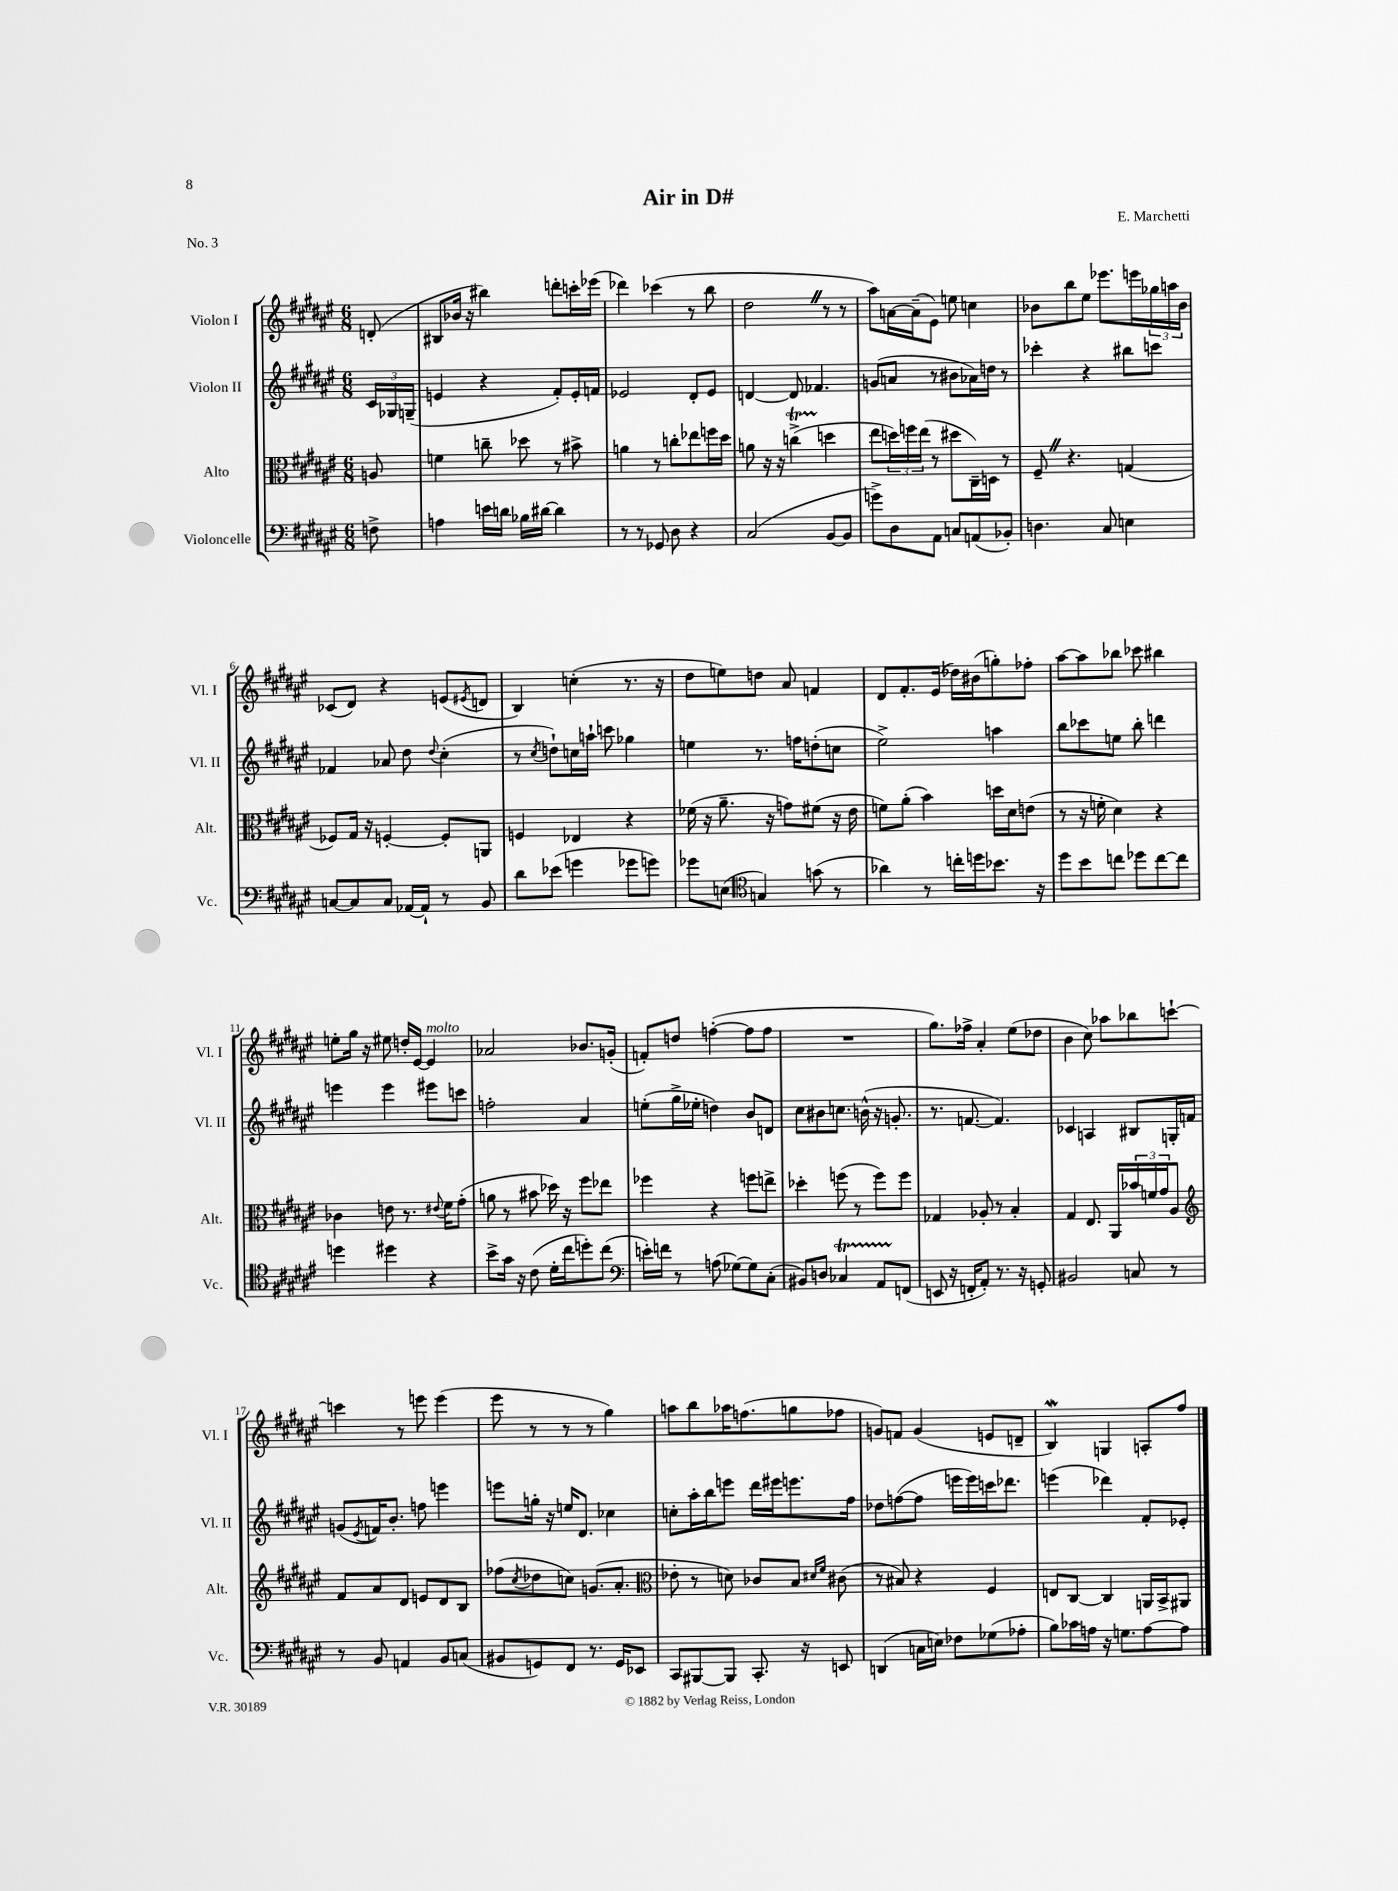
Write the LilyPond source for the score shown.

\header { title = "Air in D#" composer = "E. Marchetti" piece = "No. 3" }
<<
\new StaffGroup <<
\new Staff = "s0" \with { instrumentName = "Violon I" shortInstrumentName = "Vl. I" } {
    \clef treble \key fis \major \numericTimeSignature \time 6/8 \partial 8
    d'8-.( |
    bis8 bes'16 r16 bis''4) d'''8-. c'''16-. ees'''16( |
    des'''4) ces'''4( r8 b''8 |
    dis''2 \once \override BreathingSign.text = \markup { \musicglyph "scripts.caesura.straight" } \breathe r8 r8 |
    ais''8) a'16~ a'16--( eis'8) e''8 c''4 |
    bes'8 b''8 eis''8 ees'''8. e'''16 \tuplet 3/2 { ges''16 a''16 bes'16 } |
    ces'8( dis'8) r4 e'8( \acciaccatura { eis'8 } d'8 |
    b4) c''4-.( r8. r16 |
    dis''8 e''8) d''8 ais'8 f'4 |
    dis'8 fis'8.-. eis'16( des''16) bis'16( g''8-.) fes''8-. |
    ais''8~ ais''8 bes''8 ces'''8 bis''4 |
    e''8-. gis''16 r16 eis''8 d''16-. eis'16~ eis'4^\markup { \italic "molto" } |
    aes'2 bes'8. g'16-.( |
    f'8-.) d''8 f''4~-.( f''8 f''8 |
    R2. |
    gis''8.) fes''16-> ais'4-. eis''8( des''8 |
    b'4 cis''8) aes''8 bes''8 c'''8~-! |
    c'''4 r8 e'''8 e'''4( |
    eis'''8 r8 r8 r8 gis''4) |
    a''8 b''8 aes''16 f''8.( g''8 fes''8 |
    g'8) f'8 g'4( e'8 d'8-- |
    b4\mordent) g4 a8-. fis''8 \bar "|." |
}
\new Staff = "s1" \with { instrumentName = "Violon II" shortInstrumentName = "Vl. II" } {
    \clef treble \key fis \major \numericTimeSignature \time 6/8 \partial 8
    \tuplet 3/2 { cis'16 ges16 g16--( } |
    e'4 r4 fis'8-.) e'16-. f'16 |
    ees'2 dis'8-. ees'8 |
    d'4~ d'8 fes'4. |
    g'8( a'8 r8 bis'8 aes'16) d''16 r8 |
    ces'''4-. r4 bis''8 c'''8 |
    fes'4 aes'8 dis''8 \appoggiatura { dis''8 } cis''4-.( |
    r8 \acciaccatura { cis''8 } d''8-!) c''16 a''16-! c'''8 ges''4 |
    e''4 r8. f''16 d''8-.( c''8 |
    eis''2->) a''4 |
    b''8 ces'''8 e''8 b''8-. d'''4 |
    e'''4 e'''4 eis'''8 c'''8 |
    f''2-. ais'4 |
    e''8-.( gis''16-> ees''16-. d''4) b'8 d'8 |
    cis''8 bis'8 c''8. b'16-^( r16 g'8.-. |
    r8. f'8.~ f'4.) |
    ces'4 a4 bis8 g16-. f'16 |
    g'8( \acciaccatura { eis'8 } f'16) b'8.-. f''8 e'''4 |
    e'''8 g''16-. r16 e''16 dis'8. ces''4 |
    c''8-. ais''16-. b''16 e'''8 dis'''16 eis'''16 e'''8. fis''16 |
    des''8 f''8~( f''8 e'''16 e'''16) c'''16 des'''8. |
    e'''4( des'''4) fis'8-. ees'8-. \bar "|." |
}
\new Staff = "s2" \with { instrumentName = "Alto" shortInstrumentName = "Alt." } {
    \clef alto \key fis \major \numericTimeSignature \time 6/8 \partial 8
    a8 |
    f'4 c''8-- des''8 r8 bis'8-> |
    a'4 r8 c''8-. ees''8 f''16 dis''16 |
    a'8 r16 r16 c''4->\startTrillSpan( d''4\stopTrillSpan |
    eis''8 \tuplet 3/2 { d''16) f''16 eis''16( } r8 dis''8 cis16--) d16 r8 |
    fis8-- \once \override BreathingSign.text = \markup { \musicglyph "scripts.caesura.straight" } \breathe r4. g4( |
    fes8) gis16 r16 f4~-. f8-. a,8 |
    f4 ees4 r4 |
    fes'16( r16 ais'8.-- r16 g'8) fis'8( r16 eis'16 |
    f'8) ais'8-.( b'4) d''16 dis'16 e'8( |
    r8 r16 f'16-. dis'4) r4 |
    ces'4 e'8 r8. \appoggiatura { eis'8 } fis'16 gis'8-.( |
    a'8 r8 bis'8 des''16) r16 fis''8 ees''8 |
    fes''4 r4 f''8 e''8-> |
    des''4-. f''8( r8 f''8) f''8 |
    ges4 aes8-. r8 b4-. |
    gis4 eis8. ais,16 \tuplet 3/2 { bes'16 f'16 gis'16 } ais8 |
    \clef treble fis'8 ais'8 dis'8 e'8 dis'8 b8 |
    fes''8( \acciaccatura { cis''8 } des''8 c''8) g'8.( ais'8.-. |
    \clef alto ees'8-. r8 d'8) ces'8 b8 \grace { dis'16 fis'16 } cis'8( |
    r8 bis8) r4 fis4 |
    e8 cis8~ cis4 a,16 b,16-> ais,8 \bar "|." |
}
\new Staff = "s3" \with { instrumentName = "Violoncelle" shortInstrumentName = "Vc." } {
    \clef bass \key fis \major \numericTimeSignature \time 6/8 \partial 8
    f8-> |
    a4 e'16 d'16 bes16 dis'16~ dis'4 |
    r8 r8 ges,8 dis8 r4 |
    cis2( b,8~ b,8 |
    g'8->) dis8 ais,8 c8 a,8( bes,8-.) |
    d4. cis8 e4 |
    c8~ c8 c8 aes,16~ aes,16-! r8 b,8 |
    dis'8 ees'8( g'4 ges'8 g'8) |
    ges'8 e8( \clef tenor g4) g'8( r8 |
    aes'4) r8 c''16-. d''16 bes'8. r16 |
    dis''8 b'8 c''8 des''8 c''8~ c''8 |
    d''4 dis''4 r4 |
    b'8-> gis'16 r16 cis'8( dis'16-. cis''16 d''8-.) cis''8( |
    \clef bass e'16-.) f'16 r8 a8( ges8~) ges8 cis8-.( |
    bis,8) d8 ces4\startTrillSpan ais,8 f,8\stopTrillSpan( |
    e,8 r16 f,16-. ais,8-.) r8. r16 g,8-. |
    bis,2 c8 r8 |
    r8 b,8 a,4 b,8 c8( |
    bis,8 g,8) fis,8 r8. g,16 ees,8 |
    cis,8 bis,,8~ bis,,8 cis,8.-. r16 e,8 |
    d,4( c16 e16) fes8 ges8( aes8-. |
    b8) ces'16 a16 r16 g8. a8~ a8 \bar "|." |
}
>>
>>
